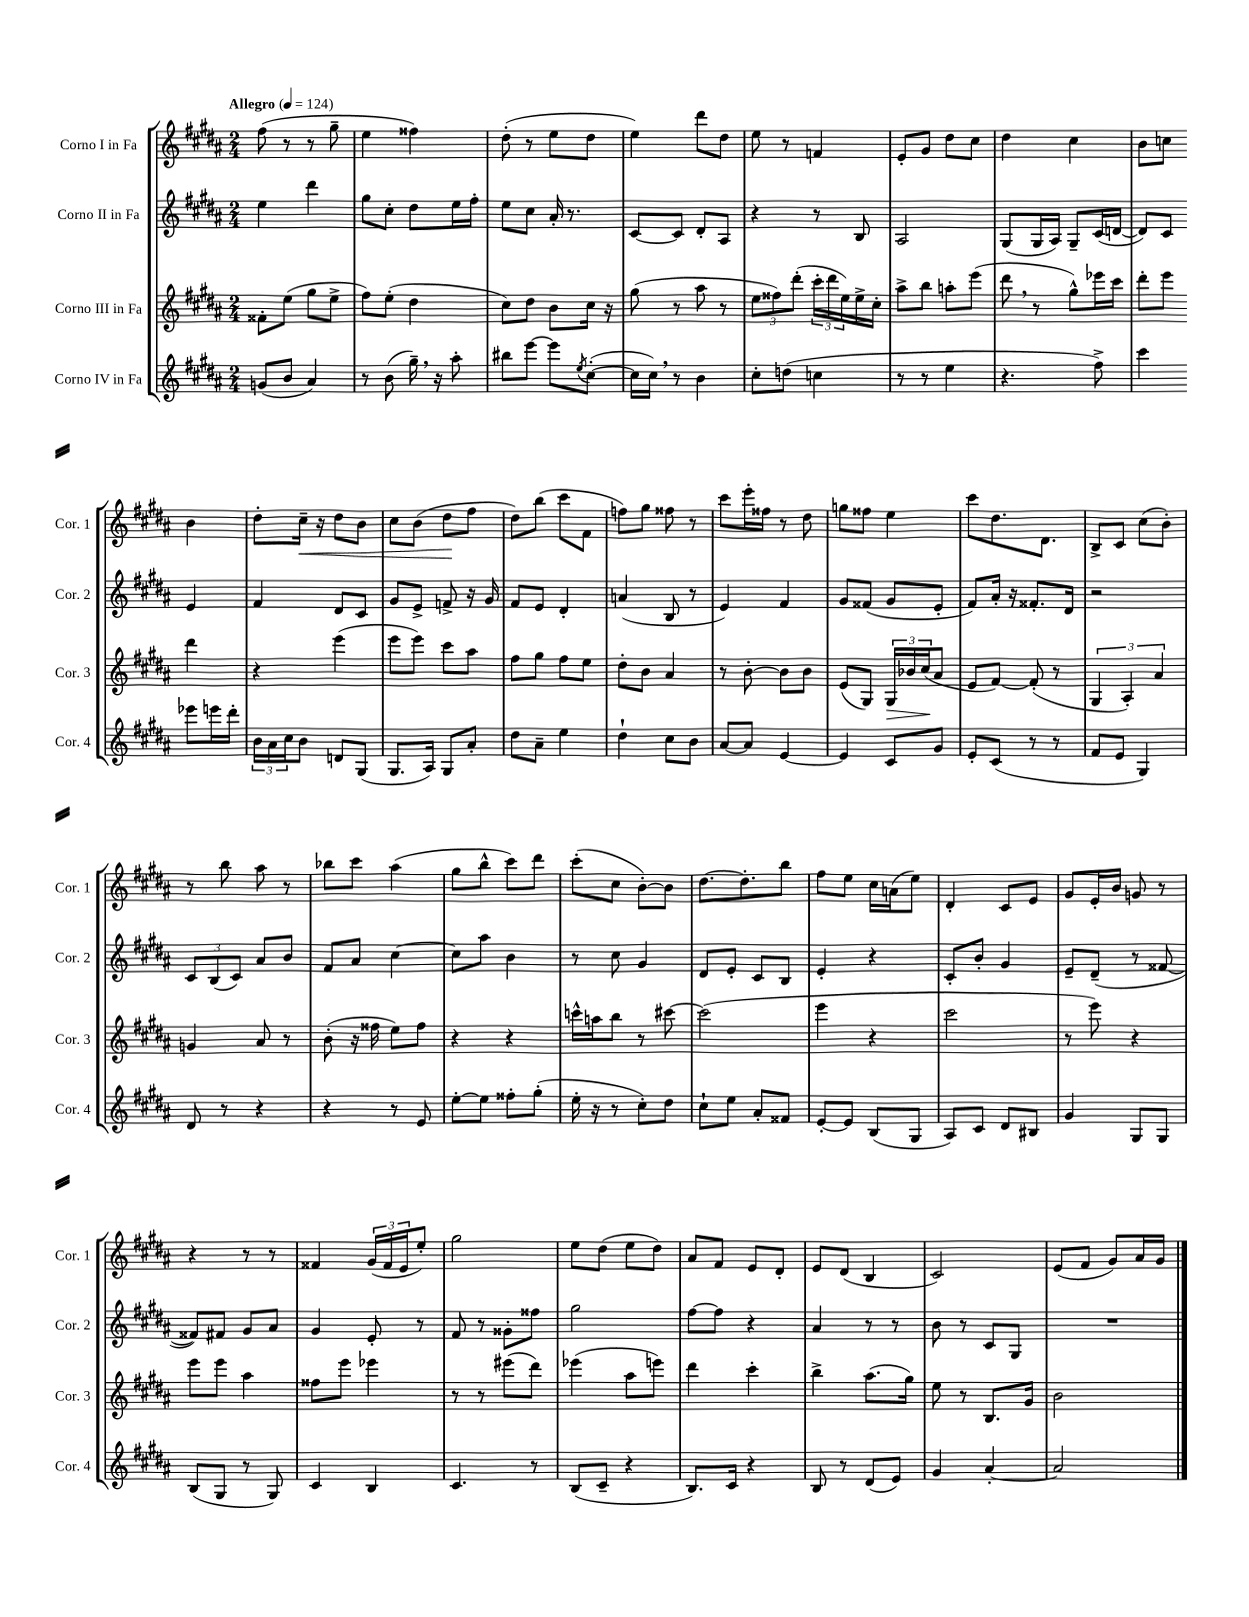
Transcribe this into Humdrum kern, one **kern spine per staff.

**kern	**kern	**dynam	**kern	**kern	**dynam
*part4	*part3	*part3	*part2	*part1	*part1
*staff4	*staff3	*staff3	*staff2	*staff1	*staff1
*I"Corno IV in Fa	*I"Corno III in Fa	*	*I"Corno II in Fa	*I"Corno I in Fa	*
*I'Cor. 4	*I'Cor. 3	*	*I'Cor. 2	*I'Cor. 1	*
*clefG2	*clefG2	*	*clefG2	*clefG2	*
*k[f#c#g#d#a#]	*k[f#c#g#d#a#]	*	*k[f#c#g#d#a#]	*k[f#c#g#d#a#]	*
*M2/4	*M2/4	*	*M2/4	*M2/4	*
*MM124	*MM124	*	*MM124	*MM124	*
=1	=1	=1	=1	=1	=1
!	!	!	!	!LO:TX:a:B:t=Allegro	!
(8gn/L	8f##X'\L	.	4ee\	(8ff#\	.
8b/J	(8ee\J	.	.	8r	.
4a#/)	8gg#\L	.	4ddd#\	8r	.
.	8ee^\J	.	.	8gg#~\	.
=2	=2	=2	=2	=2	=2
8r	8ff#\L)	.	8gg#\L	4ee\	.
(8b\	(8ee'\J	.	8cc#'\J	.	.
16gg#~,\)	4dd#\	.	8dd#\L	4ff##X\)	.
16r	.	.	.	.	.
8aa#'\	.	.	16ee\L	.	.
.	.	.	16ff#'\JJ	.	.
=3	=3	=3	=3	=3	=3
8bb#X\L	8cc#\L)	.	8ee\L	(8dd#'\	.
[8eee\J	8dd#\J	.	8cc#\J	8r	.
8eee\L]	8b\L	.	16a#'/	8ee\L	.
.	.	.	8.r	.	.
8qee/	.	.	.	.	.
([8cc#'\J	16cc#\Jk	.	.	8dd#\J	.
.	16r	.	.	.	.
=4	=4	=4	=4	=4	=4
16cc#\LL]	(8gg#\	.	[8c#/L	4ee\)	.
16cc#,\JJ)	.	.	.	.	.
8r	8r	.	8c#/J]	.	.
4b\	8aa#\	.	8d#'/L	8ddd#\L	.
.	8r	.	8A#/J	8dd#\J	.
=5	=5	=5	=5	=5	=5
8cc#'\L	12ee\L	.	4r	8ee\	.
.	12ff##X\)	.	.	.	.
(8ddn\J	.	.	.	8r	.
.	(12ddd#'\J	.	.	.	.
4ccn\	24ccc#'\LL	.	8r	4fn/	.
.	24ddd#\	.	.	.	.
.	24ee\)	.	.	.	.
.	16ee^\	.	8B/	.	.
.	16cc#'\JJ	.	.	.	.
=6	=6	=6	=6	=6	=6
8r	8aa#^\L	.	2A#/	8e'/L	.
8r	8bb\J	.	.	8g#/J	.
4ee\	8aan'\L	.	.	8dd#\L	.
.	(8eee\J	.	.	8cc#\J	.
=7	=7	=7	=7	=7	=7
4.r	8ddd#,\	.	(8G#/L	4dd#\	.
.	8r	.	16G#/L	.	.
.	.	.	16A#/JJ)	.	.
.	8gg#^^\L)	.	8G#~/L	4cc#\	.
8ff#^\)	16eee-X\L	.	(16c#/L	.	.
.	16ccc#\JJ	.	[16dn/JJ	.	.
=8	=8	=8	=8	=8	=8
4ccc#\	8ddd#'\L	.	8d/L])	8b\L	.
.	8eee\J	.	8c#/J	8ccn\J	.
8eee-X\L	4ddd#\	.	4e/	4b\	.
16eeen\L	.	.	.	.	.
16ddd#'\JJ	.	.	.	.	.
!!LO:LB:g=z
=9	=9	=9	=9	=9	=9
24b\LL	4r	.	4f#/	8dd#'\L	.
24a#\	.	.	.	.	.
24cc#\J	.	.	.	.	.
!	!	!	!	!	!LO:HP:b
8b\J	.	.	.	16cc#~\Jk	<
.	.	.	.	16r	.
8dn/L	(4eee\	.	8d#/L	8dd#\L	.
(8G#/J	.	.	8c#/J	8b\J	.
=10	=10	=10	=10	=10	=10
8.G#/L	8eee\L	.	8g#/L	8cc#\L	.
.	8eee\J)	.	8e^/J	(8b\J	.
16A#/Jk)	.	.	.	.	.
8G#/L	8ccc#\L	.	8fn^/	8dd#\L	.
8a#'/J	8aa#\J	.	16r	8ff#\J	[
.	.	.	16g#/	.	.
=11	=11	=11	=11	=11	=11
8dd#\L	8ff#\L	.	8f#/L	8dd#\L)	.
8a#~\J	8gg#\J	.	8e/J	(8bb\J	.
4ee\	8ff#\L	.	4d#'/	8ccc#\L	.
.	8ee\J	.	.	8f#\J	.
=12	=12	=12	=12	=12	=12
4dd#`\	8dd#'\L	.	(4an/	8ffn\L)	.
.	8b\J	.	.	8gg#\J	.
8cc#\L	4a#/	.	8B/	8ff##X\	.
8b\J	.	.	8r	8r	.
=13	=13	=13	=13	=13	=13
[8a#/L	8r	.	4e/)	8ccc#\L	.
8a#/J]	[8b'\	.	.	16eee'\L	.
.	.	.	.	16ff##X\JJ	.
[4e/	8b\L]	.	4f#/	8r	.
.	8b\J	.	.	8dd#\	.
=14	=14	=14	=14	=14	=14
4e/]	(8e/L	.	8g#/L	8ggn\L	.
.	8G#/J)	.	(8f##X/J	8ff##X\J	.
!	!	!LO:HP:b	!	!	!
8c#/L	24G#/LL	>	8g#/L	4ee\	.
.	24b-X/	.	.	.	.
.	(24cc#/J	.	.	.	.
8g#/J	8a#/J	]	8e'/J	.	.
=15	=15	=15	=15	=15	=15
8e'/L	8e/L	.	8f#/L)	8ccc#\L	.
(8c#/J	[8f#/J)	.	16a#'/Jk	8.dd#\	.
.	.	.	16r	.	.
8r	(8f#'/]	.	8.f##X'/L	.	.
.	.	.	.	8.d#\J	.
8r	8r	.	.	.	.
.	.	.	16d#/Jk	.	.
=16	=16	=16	=16	=16	=16
8f#/L	6G#/	.	2r	8B^/L	.
8e/J	.	.	.	8c#/J	.
.	6A#'/)	.	.	.	.
4G#/)	.	.	.	(8cc#\L	.
.	6a#/	.	.	.	.
.	.	.	.	8b'\J)	.
!!LO:LB:g=z
=17	=17	=17	=17	=17	=17
8d#/	4gn/	.	12c#/L	8r	.
.	.	.	(12B/	.	.
8r	.	.	.	8bb\	.
.	.	.	12c#/J)	.	.
4r	8a#/	.	8a#/L	8aa#\	.
.	8r	.	8b/J	8r	.
=18	=18	=18	=18	=18	=18
4r	(8b'\	.	8f#/L	8bb-X\L	.
.	16r	.	8a#/J	8ccc#\J	.
.	16ff##X\	.	.	.	.
8r	8ee\L)	.	[4cc#\	(4aa#\	.
8e/	8ff##\J	.	.	.	.
=19	=19	=19	=19	=19	=19
[8ee'\L	4r	.	8cc#\L]	8gg#\L	.
8ee\J]	.	.	8aa#\J	8bb^^\J	.
8ff##X'\L	4r	.	4b\	8ccc#\L)	.
(8gg#'\J	.	.	.	8ddd#\J	.
=20	=20	=20	=20	=20	=20
16ee'\	16cccn^^\LL	.	8r	(8ccc#'\L	.
16r	16aan\J	.	.	.	.
8r	8bb\J	.	8cc#\	8cc#\J	.
8cc#'\L)	8r	.	4g#/	[8b'\L)	.
8dd#\J	[8ccc#X\	.	.	8b\J]	.
=21	=21	=21	=21	=21	=21
8cc#`\L	(2ccc#\]	.	8d#/L	[8.dd#\L	.
8ee\J	.	.	8e'/J	.	.
.	.	.	.	8.dd#'\]	.
8a#'/L	.	.	8c#/L	.	.
8f##X/J	.	.	8B/J	8bb\J	.
=22	=22	=22	=22	=22	=22
[8e'/L	4eee\	.	4e'/	8ff#\L	.
8e/J]	.	.	.	8ee\J	.
(8B/L	4r	.	4r	16cc#\LL	.
.	.	.	.	(16an\J	.
8G#/J	.	.	.	8ee\J)	.
=23	=23	=23	=23	=23	=23
8A#/L)	2ccc#\	.	8c#'/L	4d#'/	.
8c#/J	.	.	8b'/J	.	.
8d#/L	.	.	4g#/	8c#/L	.
8B#X/J	.	.	.	8e/J	.
=24	=24	=24	=24	=24	=24
4g#/	8r	.	8e~/L	8g#/L	.
.	8eee\)	.	(8d#~/J	16e'/L	.
.	.	.	.	16b/JJ	.
8G#/L	4r	.	8r	8gn/	.
8G#/J	.	.	[8f##X/	8r	.
!!LO:LB:g=z
=25	=25	=25	=25	=25	=25
(8B/L	8eee\L	.	8f##X/L])	4r	.
8G#/J	8eee\J	.	8f#X/J	.	.
8r	4aa#\	.	8g#/L	8r	.
8G#/)	.	.	8a#/J	8r	.
=26	=26	=26	=26	=26	=26
4c#/	8ff##X\L	.	4g#/	4f##X/	.
.	8eee\J	.	.	.	.
4B/	4eee-X\	.	8e'/	(24g#/LL	.
.	.	.	.	24f##/	.
.	.	.	.	24e/J	.
.	.	.	8r	8ee'/J)	.
=27	=27	=27	=27	=27	=27
4.c#/	8r	.	8f#/	2gg#\	.
.	8r	.	8r	.	.
.	(8eee#X\L	.	8g##X'\L	.	.
8r	8ddd#\J)	.	8ff##X\J	.	.
=28	=28	=28	=28	=28	=28
(8B/L	(4eee-X\	.	2gg#\	8ee\L	.
8c#~/J	.	.	.	(8dd#\J	.
4r	8aa#\L	.	.	8ee\L	.
.	8eeen\J)	.	.	8dd#\J)	.
=29	=29	=29	=29	=29	=29
8.B/L)	4ddd#\	.	[8ff#\L	8a#/L	.
.	.	.	8ff#\J]	8f#/J	.
16c#/Jk	.	.	.	.	.
4r	4ccc#'\	.	4r	8e/L	.
.	.	.	.	8d#'/J	.
=30	=30	=30	=30	=30	=30
8B/	4bb^\	.	4a#/	8e/L	.
8r	.	.	.	(8d#/J	.
(8d#/L	(8.aa#\L	.	8r	4B/	.
8e/J)	.	.	8r	.	.
.	16gg#\Jk)	.	.	.	.
=31	=31	=31	=31	=31	=31
4g#/	8ee\	.	8b\	2c#/)	.
.	8r	.	8r	.	.
[4a#'/	8.B/L	.	8c#/L	.	.
.	.	.	8G#/J	.	.
.	16g#/Jk	.	.	.	.
=32	=32	=32	=32	=32	=32
2a#/]	2b\	.	2r	(8e/L	.
.	.	.	.	8f#/J	.
.	.	.	.	8g#/L)	.
.	.	.	.	16a#/L	.
.	.	.	.	16g#/JJ	.
==	==	==	==	==	==
*-	*-	*-	*-	*-	*-
